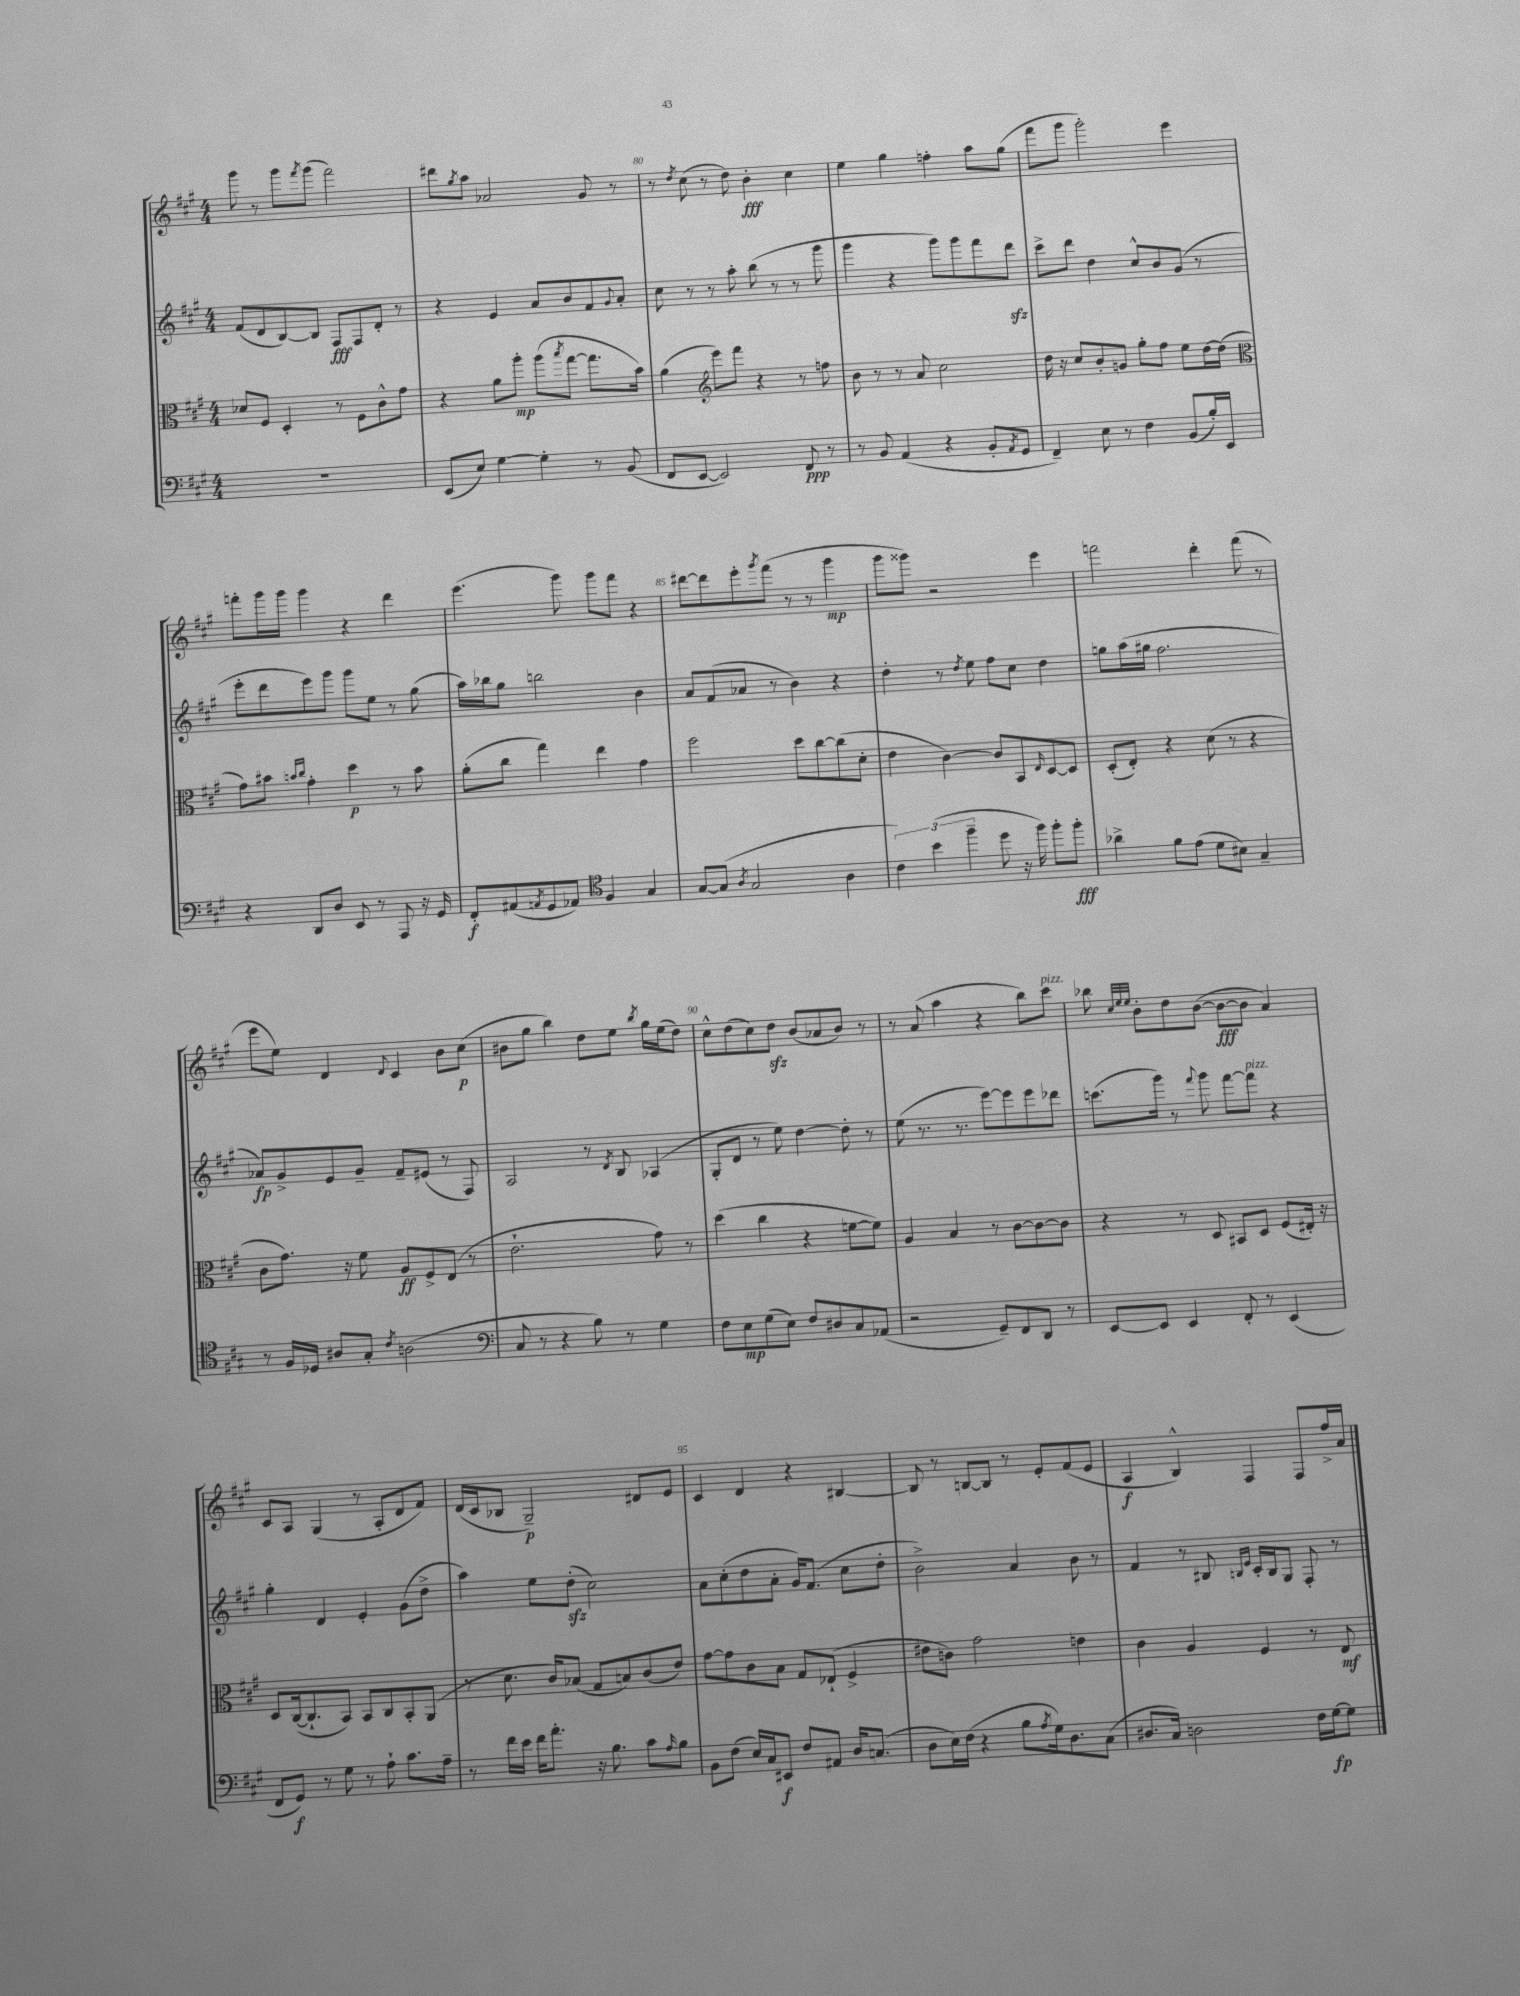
<<
\new StaffGroup <<
\new Staff = "s0" {
    \clef treble \key a \major \numericTimeSignature \time 4/4
    gis'''8 r8 gis'''8 \acciaccatura { fis'''8 } gis'''8( fis'''2) |
    dis'''8 \acciaccatura { gis''8 } a''8 aes'2 gis'8 r8 |
    r8 \acciaccatura { d''8 } cis''8( r8 d''8) b'4-.\fff cis''4 |
    e''4 gis''4 f''4-. a''8 gis''8( |
    fis'''8 gis'''8 gis'''2-.) e'''4 |
    f'''8-. gis'''16 gis'''16 gis'''4 r4 d'''4 |
    e'''4.( gis'''8) gis'''8 fis'''8 r4 |
    dis'''8~ dis'''8 e'''8-. \acciaccatura { gis'''8 } fis'''8( r8 r8 gis'''4\mp |
    gis'''8 gisis'''8) r2 e'''4 |
    f'''2 d'''4-. f'''8( r8 |
    e'''8 e''8) d'4 \appoggiatura { d'8 } cis'4 b'8 cis''8\p( |
    bis'8 gis''8 b''4) d''8 e''8 \acciaccatura { b''8 } gis''16 e''16( d''8) |
    cis''8-^ d''8( cis''8) d''8\sfz b'8( aes'8 b'8) r8 |
    r8 a'8( a''4 r4 b''8) cis'''8^\markup { \italic "pizz." } |
    bes''8 \grace { cis''32 e''32 e''32 } b'8-. d''8 b'8~( b'8~\fff b'8 a'4) |
    cis'8 a8 gis4( r8 a8-. d'8 fis'8) |
    d'16( cis'16 bes8 gis2--\p) dis'8 e'8 |
    cis'4 d'4 r4 bis4~ |
    bis8 r8 b8~ b8 r8 e'8-. fis'8( e'8 |
    a4\f b4-^) fis4 fis8 fis''16-> a'16 \bar "|." |
}
\new Staff = "s1" {
    \clef treble \key a \major \numericTimeSignature \time 4/4
    fis'8( d'8 b8~) b8 fis8\fff fis8 d'8-. r8 |
    r4 e'4 a'8 b'8 fis'8 \appoggiatura { gis'8 } a'8-. |
    cis''8 r8 r8 a''8-. b''8( r8 r8 gis'''8 |
    gis'''4 r4 gis'''8) gis'''8 fis'''8 d'''8\sfz |
    cis'''8-> d'''8 d''4 cis''8-^ b'8 gis'8( r8 |
    e'''8-. d'''8 e'''8) gis'''8 gis'''8 e''8 r8 gis''8( |
    a''16) bes''16 gis''8 b''2 b'4 |
    a'8 fis'8( aes'8 r8 b'4) r4 |
    d''4-. r8 \acciaccatura { d''8 } e''8 fis''8 cis''8 d''4 |
    g''8 a''16( gis''16 fis''2. |
    aes'8\fp) gis'8-> e'8 gis'8-- fis'8-- eis'8( r8 fis8) |
    a2 r8 \acciaccatura { d'8 } b8 aes4( |
    gis8-. d'8 r8 e''8) d''4~ d''8-. r8 |
    e''8( r8. r8. e'''8~) e'''8 e'''8 des'''8 |
    c'''8.( gis'''16) r8 \appoggiatura { fis'''8 } gis'''8 fis'''8~ fis'''8^\markup { \italic "pizz." } r4 |
    gis''4-. d'4 e'4-. gis'8( d''8-> |
    a''4) e''8 d''8-.\sfz( cis''2) |
    a'8 cis''8-.( d''8 a'8-. gis'16) fis'8.( cis''8 d''8-. |
    b'2->) a'4 b'8 r8 |
    fis'4 r8 bis8 \grace { b16 e'16 } cis'16-. b16 gis8 fis8-. r8 \bar "|." |
}
\new Staff = "s2" {
    \clef alto \key a \major \numericTimeSignature \time 4/4
    des'8 fis8 d4-. r8 fis8 cis'8-^ gis'8 |
    r4 a'8 a''8-.\mp a''8( \acciaccatura { b''8 } gis''8~ gis''8. b'16) |
    a'4( \clef treble e'''8) fis'''8 r4 r8 f''8 |
    b'8 r8 r8 a'8 cis''2 |
    d''16 r16 cis''8 b'8-. g'8 gis''8-. fis''8 e''8 d''16~ d''16( |
    \clef alto gis'8) bis'8 \grace { b'16 cis''16 } gis'4-. d''4\p r8 b'8 |
    a'8-.( cis''8 gis''4) e''4 gis'4 |
    fis''2 d''8 cis''8~ cis''8( d'8-. |
    e'4 cis'4~) cis'8 b,8 \grace { e16 } d8~ d8 |
    d8-.( e8-.) r4 d'8( r8 r4 |
    cis'8 gis'8.) r16 fis'8 a8\ff fis8-> e8( r8 |
    e'2.-! gis'8) r8 |
    d''4( cis''4 r4 f'8~ f'8) |
    a4 b4 r8 cis'8~ cis'8~ cis'8 |
    r4 r8 d8 bis,8 d8 fis8( eis16-.) r16 |
    d8 cis16~( cis8.-! b,8) b,8 cis8 b,8-. a,8( |
    r8 d'8. cis'16) bes8( gis8 b8) cis'8( e'8) |
    gis'8~ gis'8 cis'8 b8 gis8 ees8-!( fis4-> |
    eis'8 c'8) gis'2 e'4 |
    cis'4 a4 fis4 r8 e8\mf \bar "|." |
}
\new Staff = "s3" {
    \clef bass \key a \major \numericTimeSignature \time 4/4
    R1 |
    e,8( e8) gis4~ gis4-. r8 b,8( |
    fis,8 e,8~ e,2) fis,8\ppp r8 |
    r8 b,8 a,4( r4 b,8-. \acciaccatura { a,8 } gis,8 |
    fis,4--) e8 r8 fis4 b,8( b16-.) e,16 |
    r4 d,8 d8 e,8 r8 a,,8 r16 gis,16 |
    fis,8-.\f ais,8( \acciaccatura { a,8 } gis,8 aes,8) \clef tenor fis4 gis4 |
    gis8~ gis8( \acciaccatura { a8 } gis2 a4 |
    \tuplet 3/2 { cis'4) b'4( fis''4-- } d''8 r16 fis''16) fis''8-. fis''8-.\fff |
    aes'4-> fis'8 e'8( d'8 bis8) gis4-- |
    r8 fis16 des16 ais8 gis8-. \acciaccatura { cis'8 } a2( |
    \clef bass cis8 r8 r4 b8) r8 gis4 |
    fis8 e8\mp gis8( e8) fis8 dis8 cis8 aes,8( |
    r2 gis,8--) fis,8 d,8 r8 |
    e,8~ e,8 e,4 fis,8-. r8 e,4( |
    fis,8 gis,8\f) r8 gis8 r8 a8-! cis'8. a16-- |
    r8 fis'16 e'16 fis'16 a'8.-. r16 b8. cis'8 \grace { a16 } b8 |
    b,8 fis8( e16) cis16 eis,8\f fis8 ais,8 d16 c8.( |
    d8 e16) fis16( r4 b8 \acciaccatura { a8 } gis16) d8. cis8( |
    dis8. cis16) d2 fis16 gis16~\fp gis8 \bar "|." |
}
>>
>>
\layout { \context { \Score currentBarNumber = #78 \override BarNumber.break-visibility = ##(#f #t #t) barNumberVisibility = #(every-nth-bar-number-visible 5) } }
